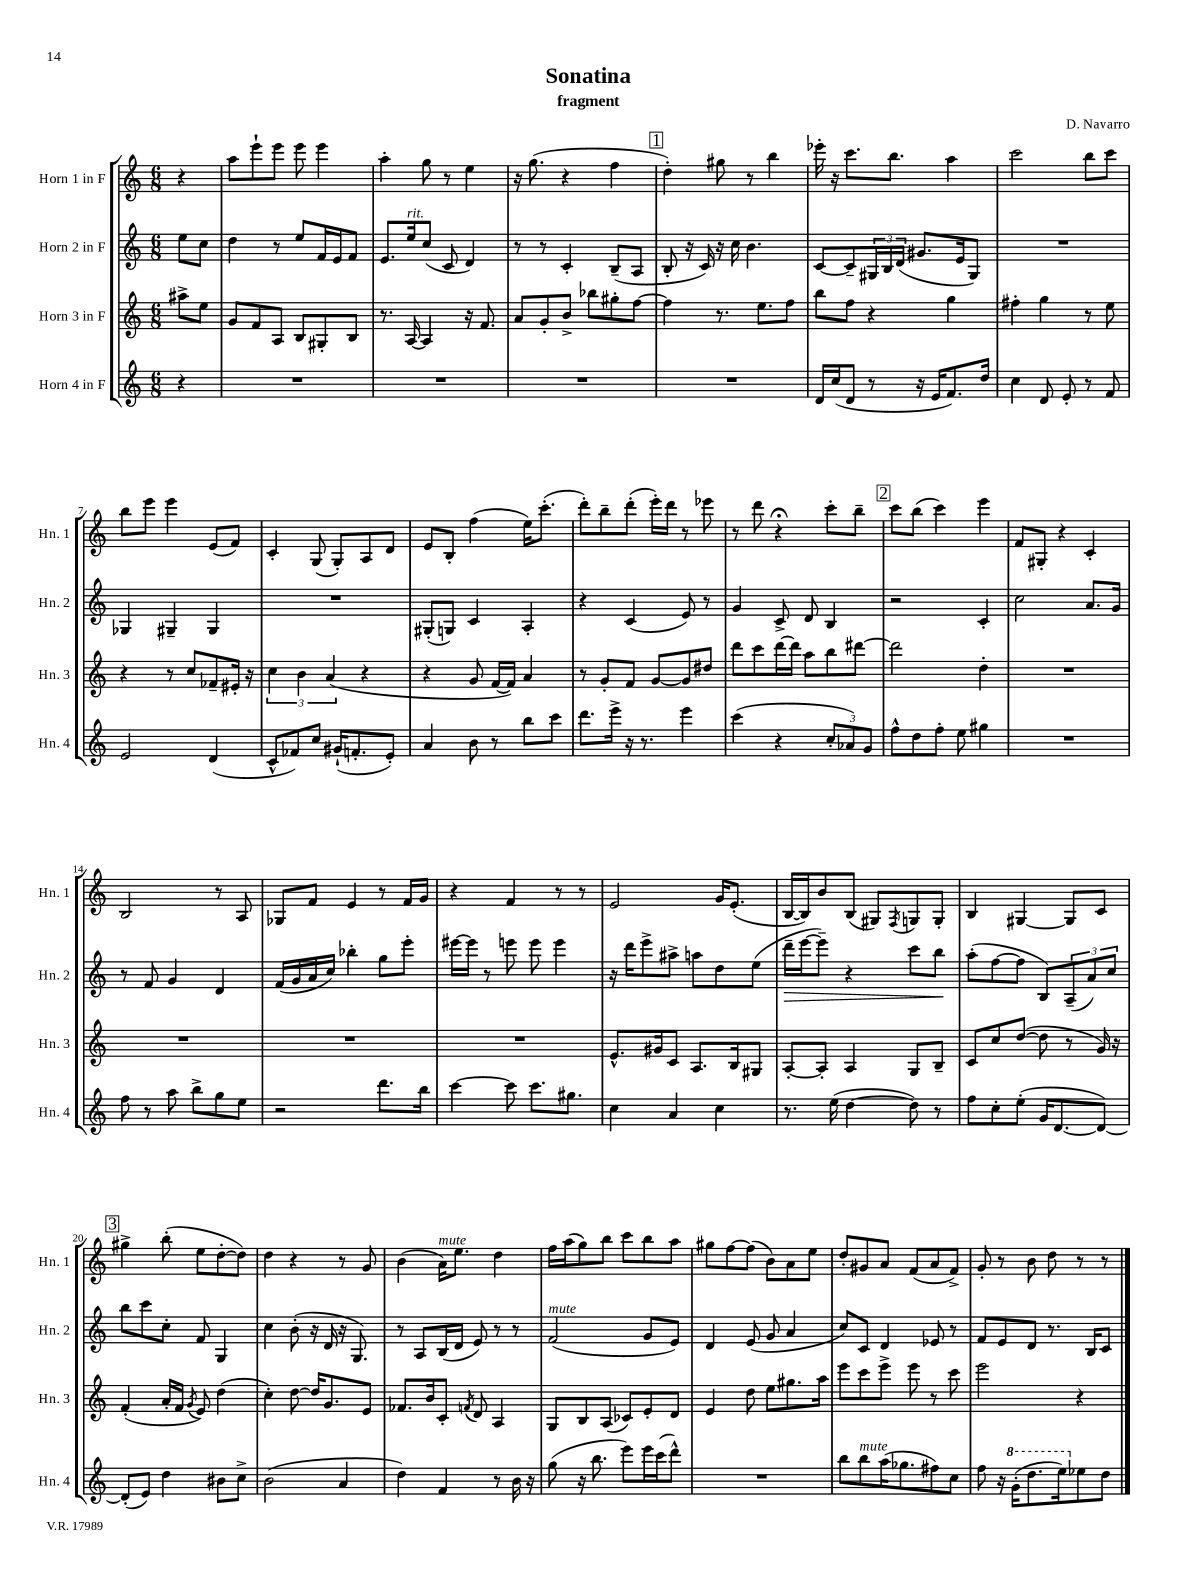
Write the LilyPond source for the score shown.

\header { title = "Sonatina" composer = "D. Navarro" subtitle = "fragment" }
<<
\new StaffGroup <<
\new Staff = "s0" \with { instrumentName = "Horn 1 in F" shortInstrumentName = "Hn. 1" } {
    \clef treble \key c \major \numericTimeSignature \time 6/8 \partial 4
    r4 |
    a''8 e'''8-! e'''8 e'''8 e'''4 |
    a''4-. g''8 r8 e''4 |
    r16 g''8.( r4 f''4 |
    \mark \markup { \box "1" } d''4-.) gis''8 r8 b''4 |
    ees'''16-. r16 c'''8. b''8. a''4 |
    c'''2 b''8 c'''8 |
    b''8 e'''8 e'''4 e'8( f'8) |
    c'4-. g8( g8-.) a8 d'8 |
    e'8 b8-. f''4( e''16) c'''8.-.( |
    d'''8-.) b''8-- d'''8-.( e'''16-.) d'''16 r8 ees'''8 |
    r8 d'''8 r4\fermata c'''8-. b''8-- |
    \mark \markup { \box "2" } c'''8 b''8( c'''4) e'''4 |
    f'8 gis8-. r4 c'4-. |
    b2 r8 a8 |
    ges8 f'8 e'4 r8 f'16 g'16 |
    r4 f'4 r8 r8 |
    e'2 g'16 e'8.-.( |
    b16~ b16) b'8 b8( gis8) \acciaccatura { f8 } g8 g8-. |
    b4 gis4~ gis8 c'8 |
    \mark \markup { \box "3" } gis''4-> b''8-.( e''8 d''8~-. d''8) |
    d''4 r4 r8 g'8 |
    b'4( a'16^\markup { \italic "mute" }) e''8. d''4 |
    f''16 a''16( g''8) b''8 c'''8 b''8 a''8 |
    gis''8 f''8~ f''8( b'8) a'8 e''8 |
    d''8-. gis'8 a'8 f'8( a'8 f'8->) |
    g'8-. r8 b'8 d''8 r8 r8 \bar "|." |
}
\new Staff = "s1" \with { instrumentName = "Horn 2 in F" shortInstrumentName = "Hn. 2" } {
    \clef treble \key c \major \numericTimeSignature \time 6/8 \partial 4
    e''8 c''8 |
    d''4 r8 e''8 f'16 e'16 f'8 |
    e'8. e''16^\markup { \italic "rit." } c''8( c'8 d'4) |
    r8 r8 c'4-. b8--( a8 |
    \mark \markup { \box "1" } b8-. r16 c'16) r16 c''16 b'4. |
    c'8~ c'8-- \tuplet 3/2 { gis16 b16 d'16( } gis'8. e'16 gis8) |
    R2. |
    ges4 gis4-- gis4 |
    R2. |
    gis8-.( g8) c'4 a4-. |
    r4 c'4( e'8) r8 |
    g'4 c'8-> d'8 b4 |
    \mark \markup { \box "2" } r2 c'4-. |
    c''2 a'8. g'16 |
    r8 f'8 g'4 d'4 |
    f'16( g'16 a'16 c''16) bes''4-. g''8 e'''8-. |
    eis'''16~ eis'''16 r8 e'''8 e'''8 e'''4 |
    r16 d'''16 e'''8-> ais''8-> a''8 d''8 e''8( |
    d'''16--\> e'''16~ e'''8--) r4 c'''8 b''8\! |
    a''8-.( f''8~ f''8 b8) \tuplet 3/2 { a8--( a'8) c''8 } |
    \mark \markup { \box "3" } b''8 c'''8 c''8-. f'8 g4 |
    c''4 b'8-.( r16 d'16 r16 g8.) |
    r8 a8 b16( d'16 e'8) r8 r8 |
    f'2^\markup { \italic "mute" }( g'8 e'8) |
    d'4 e'8( g'8 a'4 |
    c''8) c'8 d'4 ees'8 r8 |
    f'8 e'8 d'8 r8. b16 c'8 \bar "|." |
}
\new Staff = "s2" \with { instrumentName = "Horn 3 in F" shortInstrumentName = "Hn. 3" } {
    \clef treble \key c \major \numericTimeSignature \time 6/8 \partial 4
    ais''8-> e''8 |
    g'8 f'8 a8 b8 gis8-. b8 |
    r8. a16~ a4 r16 f'8. |
    a'8 g'8-. b'8-> bes''8 gis''8-. f''8~ |
    \mark \markup { \box "1" } f''4 r8. e''8. f''8 |
    b''8 f''8 r4 g''4 |
    fis''4-. g''4 r8 e''8 |
    r4 r8 c''8 fes'8-- eis'16-. r16 |
    \tuplet 3/2 { c''4 b'4 a'4( } r4 |
    r4 g'8 f'16~ f'16) a'4 |
    r8 g'8-. f'8 g'8~ g'8 dis''8 |
    d'''8 c'''8 d'''16~ d'''16 a''8 b''8 dis'''8~ |
    \mark \markup { \box "2" } dis'''2 d''4-. |
    R2. |
    R2. |
    R2. |
    R2. |
    e'8.-^ gis'16 c'8 a8. b16 gis8 |
    a8~-. a8-. a4 g8 b8-- |
    c'8 c''8 d''8~( d''8 r8 g'16) r16 |
    \mark \markup { \box "3" } f'4-.( a'16-. f'16 \acciaccatura { g'8 } e'8) d''4( |
    c''4-.) d''8~ d''16 g'8. e'8 |
    fes'8. b'16 c'8-. \acciaccatura { f'8 } d'8 a4 |
    g8 b8 a8( ces'8) e'8-. d'8 |
    e'4 d''8 e''8 gis''8. a''16 |
    e'''8 c'''8 e'''8-> e'''8 r8 c'''8 |
    e'''2 r4 \bar "|." |
}
\new Staff = "s3" \with { instrumentName = "Horn 4 in F" shortInstrumentName = "Hn. 4" } {
    \clef treble \key c \major \numericTimeSignature \time 6/8 \partial 4
    r4 |
    R2. |
    R2. |
    R2. |
    \mark \markup { \box "1" } R2. |
    d'16 c''16( d'8 r8 r16 e'16 f'8.) d''16 |
    c''4 d'8 e'8-. r8 f'8 |
    e'2 d'4( |
    c'8-^ fes'8) c''8 gis'16-!( f'8.-. e'8-.) |
    a'4 b'8 r8 b''8 c'''8 |
    d'''8. e'''16-> r16 r8. e'''4 |
    c'''4( r4 \tuplet 3/2 { c''8-. aes'8) g'8 } |
    \mark \markup { \box "2" } f''8-^ d''8 f''8-. e''8 gis''4 |
    R2. |
    f''8 r8 a''8 b''8-> g''8 e''8 |
    r2 d'''8. b''16 |
    c'''4~ c'''8 c'''8. gis''8. |
    c''4 a'4 c''4 |
    r8. e''16( d''4~ d''8) r8 |
    f''8 c''8-. e''8-.( g'16 d'8.~ d'8~) |
    \mark \markup { \box "3" } d'8-.( e'8) d''4 bis'8 c''8-> |
    b'2( a'4 |
    d''4) f'4 r8 b'16 r16 |
    g''8( r16 b''8. e'''8) e'''16 c'''16( d'''8-^) |
    R2. |
    b''8 b''8^\markup { \italic "mute" } a''16( ges''8. fis''8) c''8 |
    f''8 r16 \ottava #1 g''16-.( d'''8. e'''16) \ottava #0 ees''8 d''8 \bar "|." |
}
>>
>>
